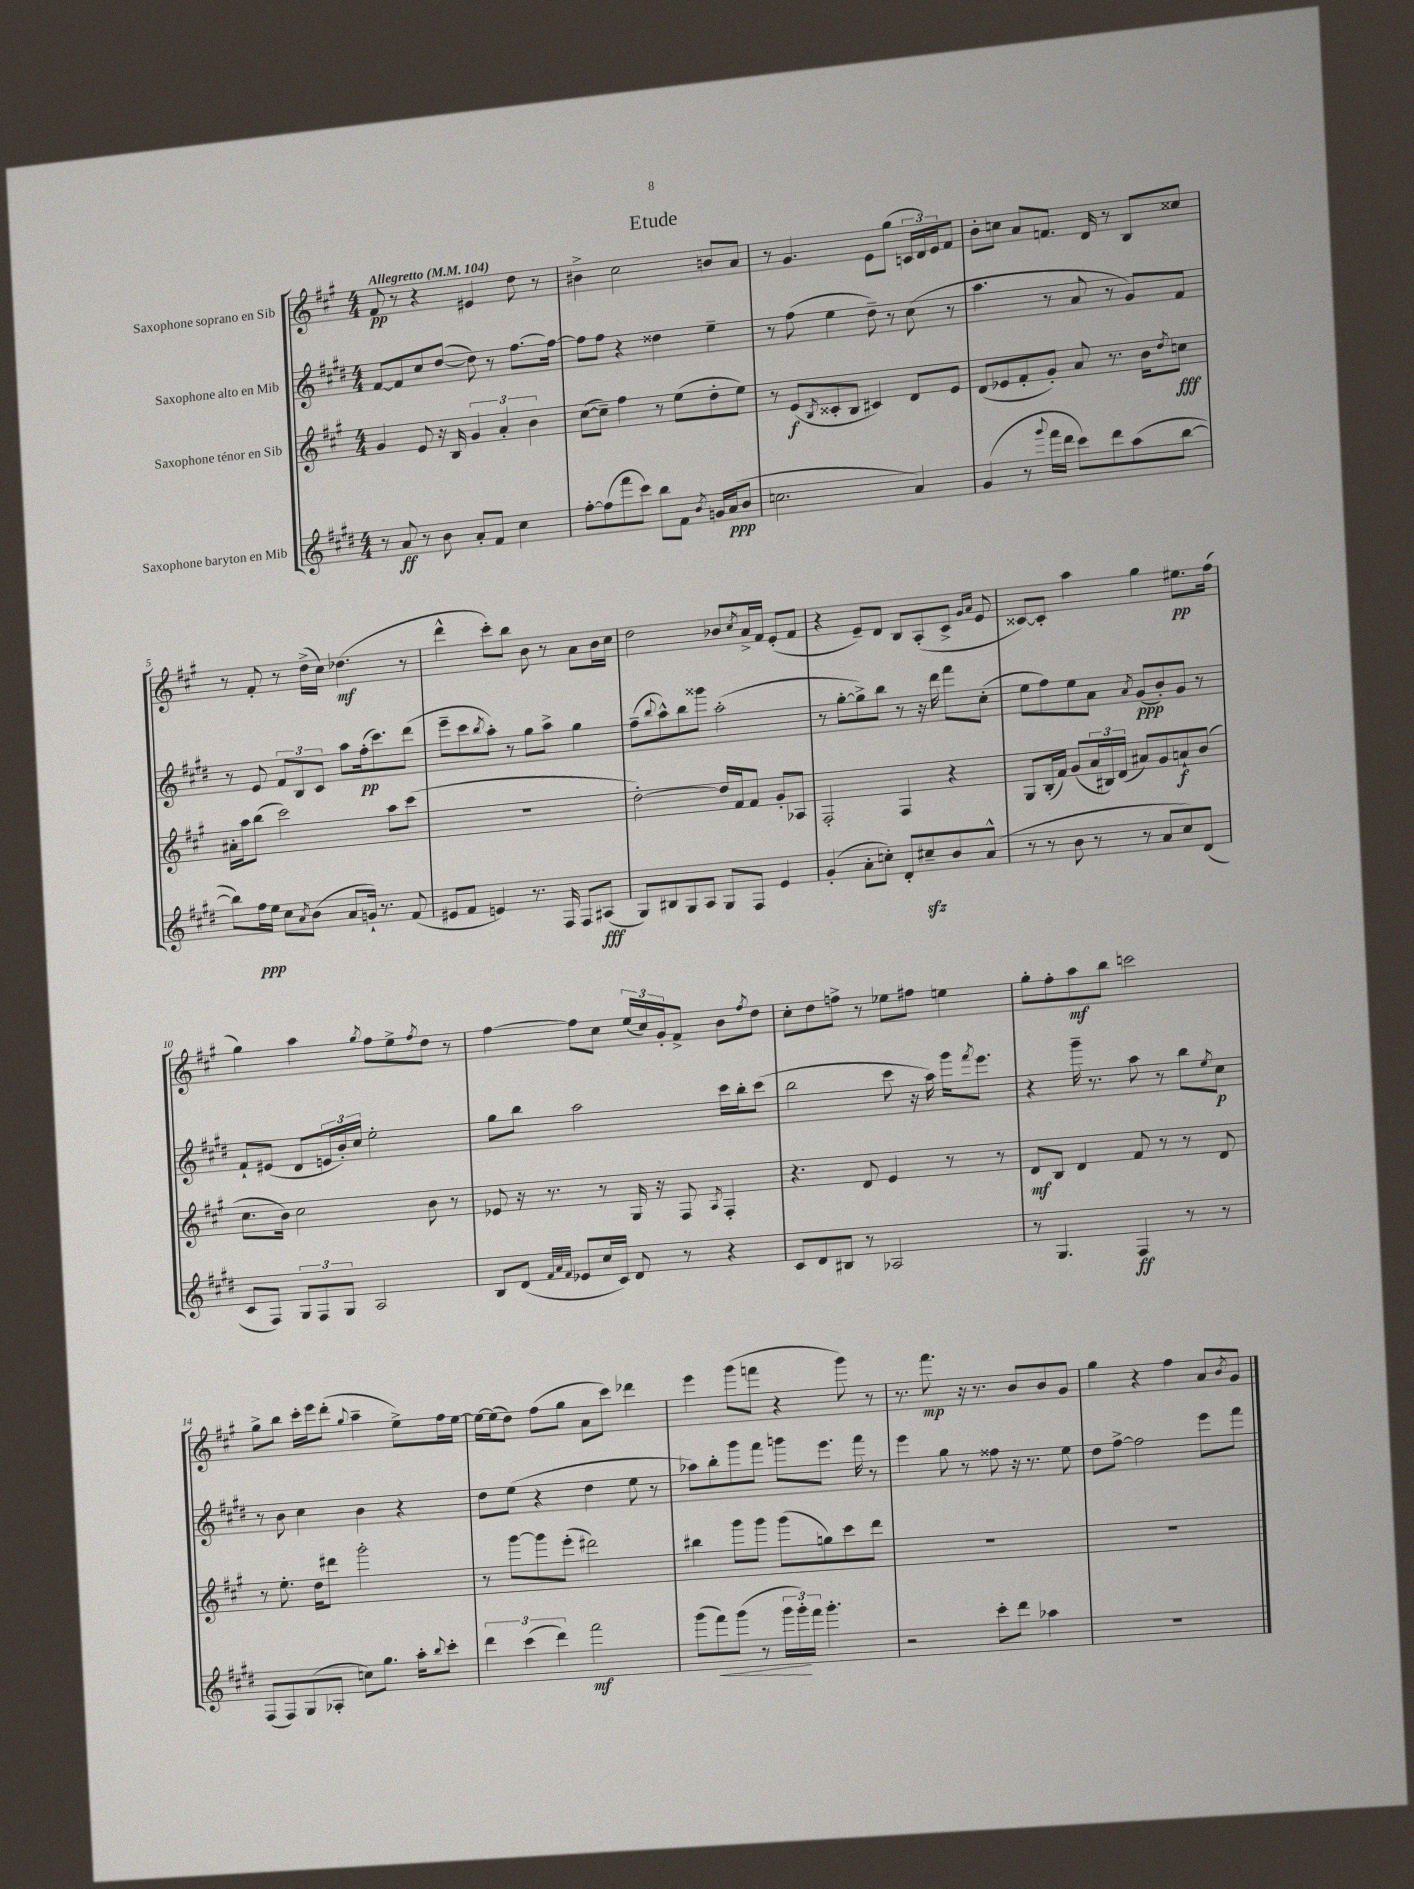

**kern	**kern	**kern	**kern
*staff4	*staff3	*staff2	*staff1
*clefG2	*clefG2	*clefG2	*clefG2
*k[f#c#g#d#]	*k[f#c#g#]	*k[f#c#g#d#]	*k[f#c#g#]
*M4/4	*M4/4	*M4/4	*M4/4
*MM104	*MM104	*MM104	*MM104
8r	4g#	[8f#	8f#
8a	.	8f#]	8r
8r	8e	8cc#	4r
8b	16r	([8dd#	.
.	16B	.	.
8a'	6g#	8dd#])	4e#
8f#	.	8r	.
.	6a'	.	.
4cc#	.	[8.ff#	8dd
.	6b	.	.
.	.	.	8r
.	.	16ff#_	.
=	=	=	=
[8ff#'	([8cc#	8ff#]	4b#^
(8ff#]	8cc#~])	8ff#	.
8fff#	4ff#	4r	2cc#
8ccc#)	.	.	.
8bb	8r	4dd##	.
8f#	(8ee	.	.
8qb	.	.	.
16g	8dd'	4ee~	8b
(16a	.	.	.
8b	8ee)	.	8a
=	=	=	=
2.cc	8r	8r	8r
.	(8e	(8ff#	4.g#
.	8qB	.	.
.	8c##'	4ee	.
.	8B	.	.
.	4c#)	8dd#~)	8e
.	.	8r	(8gg#
4a)	8d	(8cc#	24c
.	.	.	24d)
.	.	.	24e
.	8e	8r	8f#
=	=	=	=
(4g#	(8d	4.aa	8b'
.	8e-	.	8cc
8r	8f#'	.	8a
8qqggg#	.	.	.
16fff#	8g#')	8r	8.f
16ddd#	.	.	.
8ccc#)	8a	8a	.
.	.	.	16d
8ddd#	8.r	8r	8r
(8aa	.	8g#)	8B
.	16b	.	.
.	8qdd	.	.
[8bb	8cc	8f#	8cc##
=	=	=	=
8bb])	16a#'	8r	8r
.	16aa	.	.
16ff#	(8bb	8e	8f#'
16ee	.	.	.
8cc#	2ccc#)	12f#	8r
.	.	12B	.
8qa	.	.	.
(8b	.	.	(16dd^
.	.	12c#	.
.	.	.	16cc#)
8a	.	8aa	(4.dd-
16g`)	.	(16ff#'	.
8.r	.	8.ccc#)	.
.	8aa	.	.
(8f#	(8ccc#	(8ddd#	8r
=	=	=	=
8e#	1r	8eee~	4ddd^^
8f#	.	8ccc#	.
.	.	8qbb	.
4e)	.	8aa')	8ccc#')
.	.	8r	8bb
8.r	.	8gg#	8b
.	.	8aa^	8r
16F#	.	.	.
8F#	.	4gg#	8a
(8A#	.	.	16b
.	.	.	16cc#
=	=	=	=
8G#)	[2dd')	(8ff#~	2dd
.	.	8qqbb	.
8B#	.	8aa^^)	.
8G#	.	8bb	.
8A	.	8ggg##	.
8G#	16dd]	(2aa'	8b-
.	16f#	.	.
.	.	.	8qcc#
8F#	8f#	.	16a^
.	.	.	16f#
4e	8g#'	.	(8e'
.	8A-	.	8f#
=	=	=	=
(4g#'	2F#'	8r	4r
.	.	[8gg#'	.
8a'	.	8gg#^])	8e~)
8cc')	.	8bb	8d
8d#'	4F#	8r	8B
8cc#~	.	16r	(8A'
.	.	16ddd#	.
8b	4r	8fff#	8c#^
.	.	.	16qqg#
.	.	.	16qqa
(8a^^	.	(8cc#'	8e
=	=	=	=
8r	8G#	8ee	[8c##)
8r	(16B'	8ff#)	8c##']
.	16f#)	.	.
8b	(8g#	8ee	4aa
8r	24a	8a	.
.	24B#)	.	.
.	(24d	.	.
.	.	8qa	.
8r	8a#)	(8g#	4gg#
8a	8g#	8b')	.
8cc#)	8a`	8g#	8.ee#
(8d#	(8b	8r	.
.	.	.	(16ff#
=	=	=	=
8c#	8.cc#	8f#`	4gg#)
8F#)	.	(8e#	.
.	16b)	.	.
12G#	2cc#	8d#	4aa
12F#	.	.	.
.	.	24e	.
12G#	.	24b')	.
.	.	24cc#	.
.	.	.	8qgg#
2A	.	2ee'	8ff#
.	.	.	8ee^
.	.	.	8qff#
.	8b	.	8dd
.	8r	.	8r
=	=	=	=
8B	8e-	8gg#	[4ff#
(8d#	16r	8bb	.
.	8.r	.	.
32qqf#	.	.	.
32qqa	.	.	.
32qqf#	.	.	.
8e-	.	2aa	8ff#]
16cc#	8r	.	8cc#
16c#)	.	.	.
8d#	16G#	.	(24ee
.	.	.	24cc#)
.	16r	.	.
.	.	.	24g#'
8r	8F#	.	8f#^
.	8qA	.	.
4r	4F#'	16ccc#	8b
.	.	16bb'	.
.	.	.	8qff#
.	.	(8ccc#	8dd
=	=	=	=
8c#	4.r	2bb	8cc#'
8d#	.	.	8dd
8B#	.	.	8ff^
8r	8d	.	8r
2A-	4e	8ccc#	8ee-
.	.	16r	8ff#
.	.	16aa)	.
.	8r	16ggg#	4ee
.	.	8qfff#	.
.	.	8.eee	.
.	8r	.	.
=	=	=	=
8r	8d	4r	8gg#'
4.G#	8B	.	8ff#'
.	4d	16ggg#~	8aa
.	.	8.r	.
.	.	.	8bb
4F#	8f#	8aa	2ccc
.	8r	8r	.
8r	8r	8bb	.
.	.	8qee	.
8r	8d	8cc#	.
=	=	=	=
(8F#	8r	8r	8gg#^
8F#)	8.ee'	8b	8bb
(8G#	.	4cc#	16ccc#'
.	16dd	.	16eee
8A-'	8ddd#	.	(8ddd'
.	.	.	8qqgg#
8cc)	2ggg#'	4b	4aa~
8.gg#	.	.	.
.	.	4r	8ee^)
16aa'	.	.	.
8qqbb	.	.	.
8ccc#'	.	.	16ff#
.	.	.	[16ee
=	=	=	=
6ddd#	8r	8dd#	16ee_
.	.	.	(16ee]
.	[8ggg#	(8ee	8dd)
(6ccc#	.	.	.
.	8ggg#]	4r	(8ff#
6ddd#)	.	.	.
.	(8eee'	.	8gg#
2fff#	2ddd#)	4dd#	8a
.	.	.	8ccc#)
.	.	8ee	4ddd-
.	.	8r	.
=	=	=	=
(8ggg#	4bb#	8aa-)	4eee
8fff#)	.	8bb'	.
(8ggg#	8ggg#	8ggg#	(8ggg#
8r	8ggg#	8fff#	8fff
24ggg#	(8ggg#	8ggg	4r
24ggg#')	.	.	.
24fff#	.	.	.
4.ggg#'	8gg)	8.eee	.
.	8ccc#	.	8ggg#)
.	.	16fff#	.
.	8ddd	8r	8r
=	=	=	=
2r	1r	4eee	8.r
.	.	.	8.fff#
.	.	8gg#	.
.	.	8r	16r
.	.	.	8.r
8ccc#'	.	8ff##	.
8ddd#	.	16r	8b
.	.	8.r	.
4aa-	.	.	8b
.	.	8ee	8g#
=	=	=	=
1r	1r	8dd#	4gg#
.	.	[8ff#^	.
.	.	2ff#]	4r
.	.	.	4ff#
.	.	8eee	8a
.	.	.	8qb
.	.	8fff#	8g#
==	==	==	==
*-	*-	*-	*-
